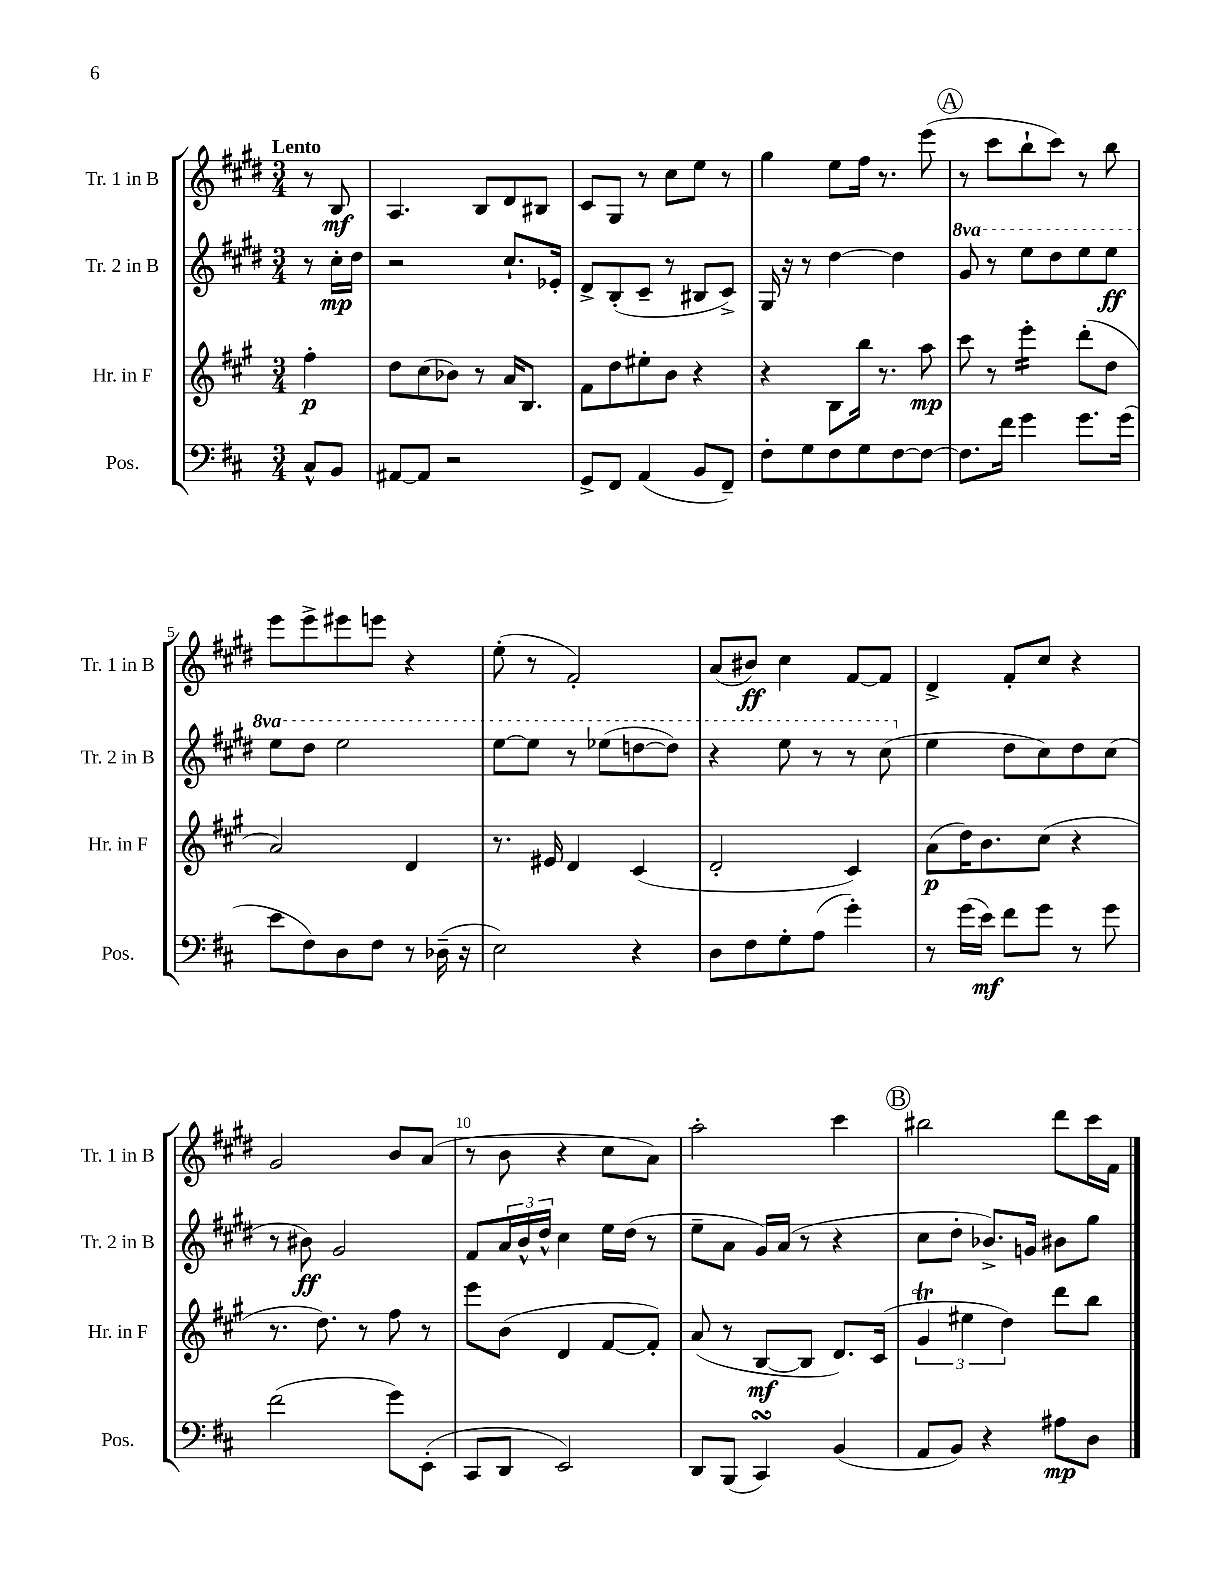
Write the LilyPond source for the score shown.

<<
\new StaffGroup <<
\new Staff = "s0" \with { instrumentName = "Tr. 1 in B" shortInstrumentName = "Tr. 1 in B" } {
    \clef treble \key e \major \numericTimeSignature \time 3/4 \partial 4 \tempo "Lento"
    r8 b8\mf |
    a4. b8 dis'8 bis8 |
    cis'8 gis8 r8 cis''8 e''8 r8 |
    gis''4 e''8 fis''16 r8. e'''8( |
    \mark \markup { \circle "A" } r8 cis'''8 b''8-! cis'''8) r8 b''8 |
    e'''8 e'''8-> eis'''8 e'''8 r4 |
    e''8-.( r8 fis'2-.) |
    a'8( bis'8\ff) cis''4 fis'8~ fis'8 |
    dis'4-> fis'8-. cis''8 r4 |
    gis'2 b'8 a'8( |
    r8 b'8 r4 cis''8 a'8) |
    a''2-. cis'''4 |
    \mark \markup { \circle "B" } bis''2 dis'''8 cis'''16 fis'16 \bar "|." |
}
\new Staff = "s1" \with { instrumentName = "Tr. 2 in B" shortInstrumentName = "Tr. 2 in B" } {
    \clef treble \key e \major \numericTimeSignature \time 3/4 \set Staff.ottavationMarkups = #ottavation-simple-ordinals \partial 4
    r8 cis''16-.\mp dis''16 |
    r2 cis''8.-! ees'16-. |
    dis'8-> b8-.( cis'8-- r8 bis8 cis'8->) |
    gis16 r16 r8 dis''4~ dis''4 |
    \mark \markup { \circle "A" } \ottava #1 gis''8 r8 e'''8 dis'''8 e'''8 e'''8\ff |
    e'''8 dis'''8 e'''2 |
    e'''8~ e'''8 r8 ees'''8( d'''8~ d'''8) |
    r4 e'''8 r8 r8 cis'''8( \ottava #0 |
    e''4 dis''8 cis''8) dis''8 cis''8( |
    r8 bis'8\ff) gis'2 |
    fis'8 \tuplet 3/2 { a'16 b'16-^ dis''16-^ } cis''4 e''16 dis''16( r8 |
    e''8-- a'8 gis'16) a'16( r8 r4 |
    \mark \markup { \circle "B" } cis''8 dis''8-. bes'8.->) g'16 bis'8 gis''8 \bar "|." |
}
\new Staff = "s2" \with { instrumentName = "Hr. in F" shortInstrumentName = "Hr. in F" } {
    \clef treble \key a \major \numericTimeSignature \time 3/4 \partial 4
    fis''4-.\p |
    d''8 cis''8( bes'8) r8 a'16 b8. |
    fis'8 d''8 eis''8-. b'8 r4 |
    r4 b8 b''16 r8. a''8\mp |
    \mark \markup { \circle "A" } cis'''8 r8 e'''4:16-. d'''8-.( d''8 |
    a'2) d'4 |
    r8. eis'16 d'4 cis'4( |
    d'2-. cis'4) |
    a'8\p( d''16) b'8. cis''8( r4 |
    r8. d''8.) r8 fis''8 r8 |
    e'''8 b'8( d'4 fis'8~ fis'8-.) |
    a'8( r8 b8~\mf b8 d'8.) cis'16( |
    \mark \markup { \circle "B" } \tuplet 3/2 { gis'4\trill eis''4 d''4) } d'''8 b''8 \bar "|." |
}
\new Staff = "s3" \with { instrumentName = "Pos." shortInstrumentName = "Pos." } {
    \clef bass \key d \major \numericTimeSignature \time 3/4 \partial 4
    cis8-^ b,8 |
    ais,8~ ais,8 r2 |
    g,8-> fis,8 a,4( b,8 fis,8--) |
    fis8-. g8 fis8 g8 fis8~ fis8~ |
    \mark \markup { \circle "A" } fis8. fis'16 g'4 g'8. g'16( |
    e'8 fis8) d8 fis8 r8 des16--( r16 |
    e2) r4 |
    d8 fis8 g8-. a8( g'4-.) |
    r8 g'16( e'16\mf) fis'8 g'8 r8 g'8 |
    fis'2( g'8) e,8-.( |
    cis,8 d,8 e,2) |
    d,8 b,,8( cis,4\turn) b,4( |
    \mark \markup { \circle "B" } a,8 b,8) r4 ais8\mp d8 \bar "|." |
}
>>
>>
\layout { \context { \Score \override BarNumber.break-visibility = ##(#f #t #t) barNumberVisibility = #(every-nth-bar-number-visible 5) } }
